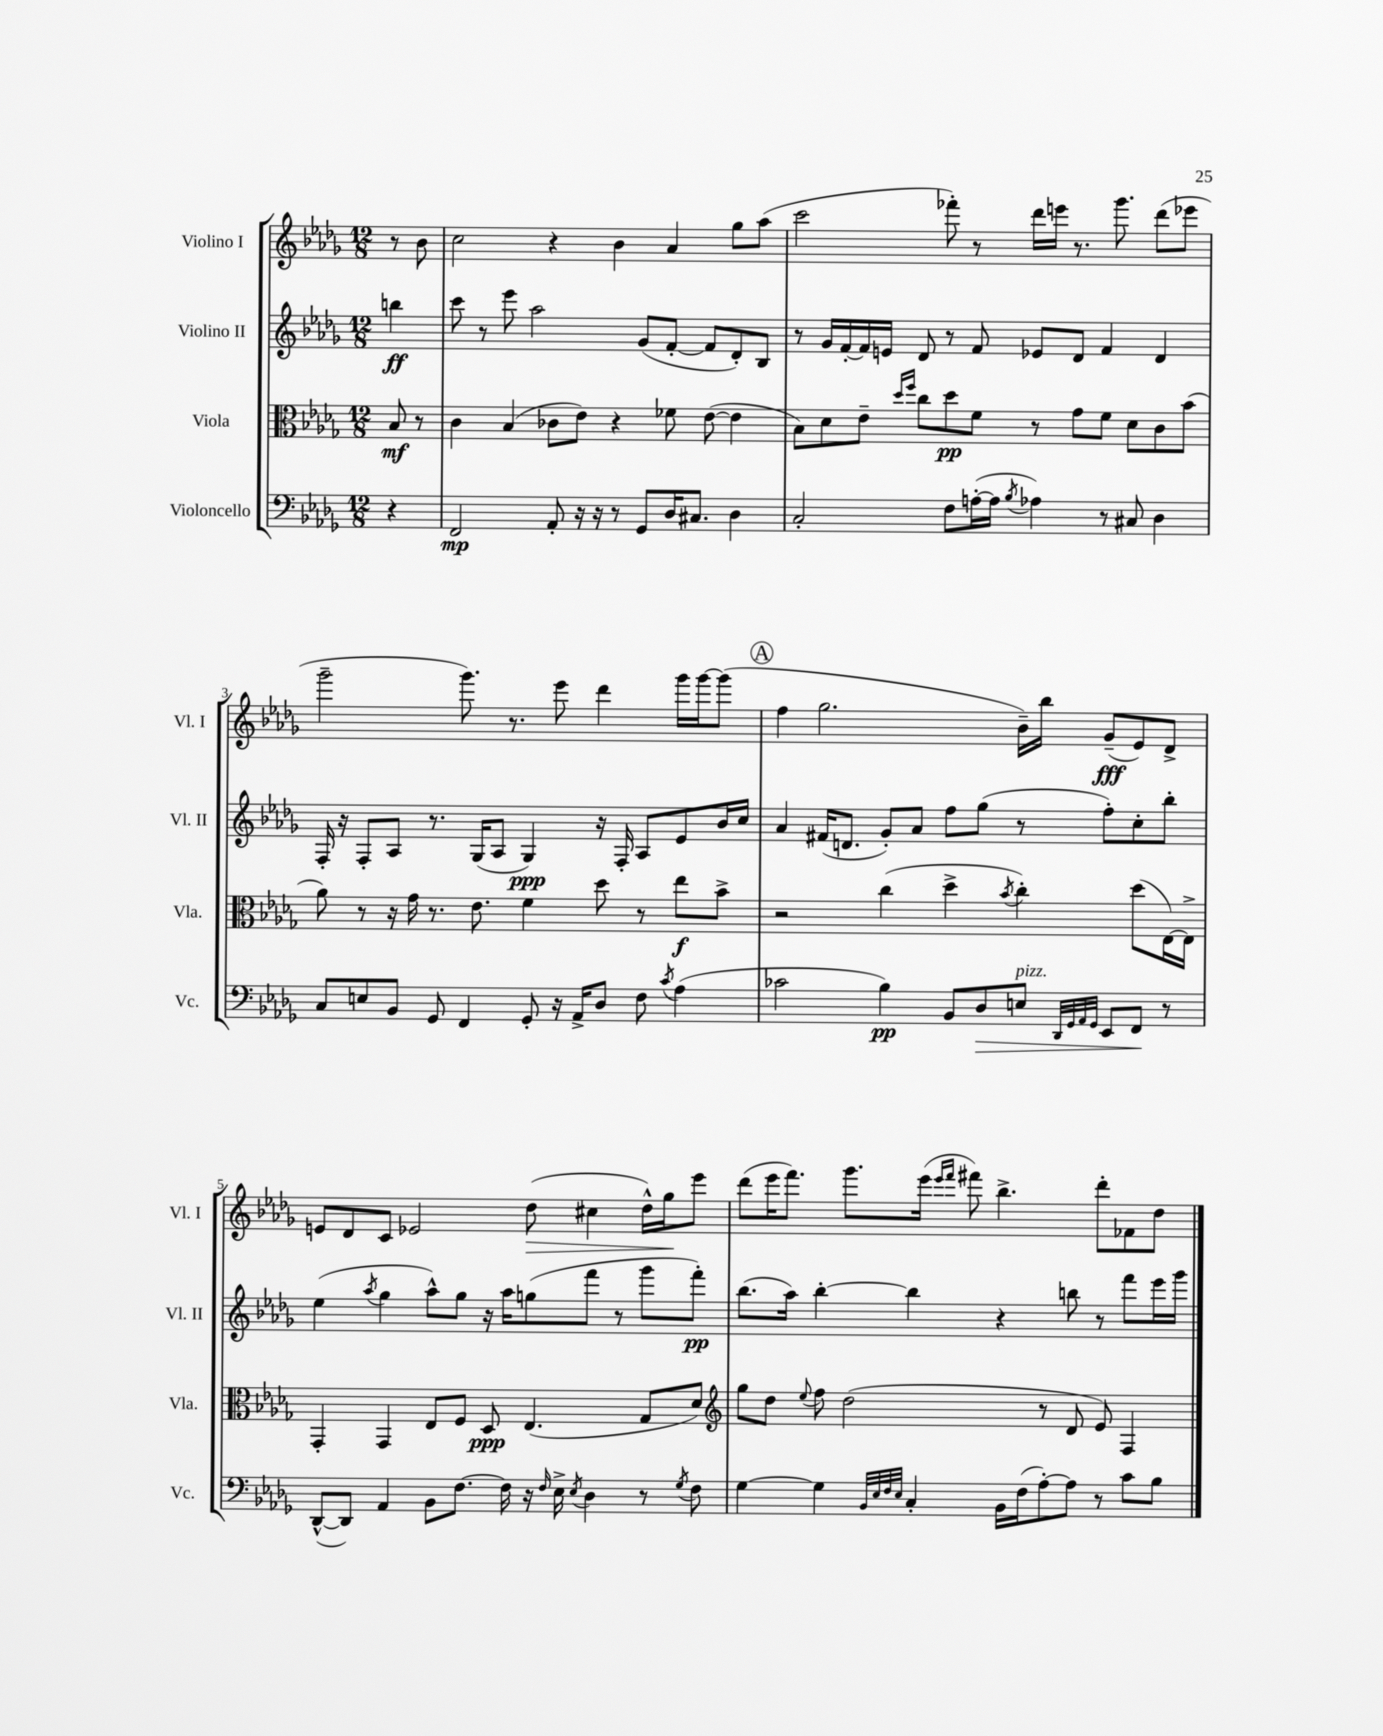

**kern	**dynam	**kern	**dynam	**kern	**dynam	**kern	**dynam
*part4	*part4	*part3	*part3	*part2	*part2	*part1	*part1
*staff4	*staff4	*staff3	*staff3	*staff2	*staff2	*staff1	*staff1
*I"Violoncello	*	*I"Viola	*	*I"Violino II	*	*I"Violino I	*
*I'Vc.	*	*I'Vla.	*	*I'Vl. II	*	*I'Vl. I	*
*clefF4	*	*clefC3	*	*clefG2	*	*clefG2	*
*k[b-e-a-d-g-]	*	*k[b-e-a-d-g-]	*	*k[b-e-a-d-g-]	*	*k[b-e-a-d-g-]	*
*M12/8	*	*M12/8	*	*M12/8	*	*M12/8	*
=	=	=	=	=	=	=	=
4r	.	8B-/	mf	4bbn\	ff	8r	.
.	.	8r	.	.	.	8b-\	.
=1	=1	=1	=1	=1	=1	=1	=1
2FF/	mp	4c\	.	8ccc\	.	2cc\	.
.	.	.	.	8r	.	.	.
.	.	(4B-/	.	8eee-\	.	.	.
.	.	.	.	2aa-\	.	.	.
8AA-'/	.	8c-X\L	.	.	.	4r	.
16r	.	8e-\J)	.	.	.	.	.
16r	.	.	.	.	.	.	.
8r	.	4r	.	.	.	4b-\	.
8GG-/L	.	.	.	(8g-/L	.	.	.
16D-/K	.	8f-X\	.	[8f'/J	.	4a-/	.
8.C#X/J	.	.	.	.	.	.	.
.	.	([8e-\	.	8f/L]	.	.	.
4D-\	.	4e-\]	.	8d-'/)	.	8gg-\L	.
.	.	.	.	8B-/J	.	(8aa-\J	.
=2	=2	=2	=2	=2	=2	=2	=2
2C'/	.	8B-\L)	.	8r	.	2ccc\	.
.	.	8d-\	.	16g-/LL	.	.	.
.	.	.	.	[16f'/	.	.	.
.	.	8e-~\J	.	16f/]	.	.	.
.	.	.	.	16en/JJ	.	.	.
.	.	16qqdd-/LL	.	.	.	.	.
.	.	16qqff/JJ	.	.	.	.	.
.	.	8cc\L	.	8d-/	.	.	.
8F\L	.	8dd-\	pp	8r	.	8fff-X'\)	.
([16An'\L	.	8f\J	.	8f/	.	8r	.
16A\JJ]	.	.	.	.	.	.	.
8qB-/	.	.	.	.	.	.	.
4A-X\)	.	8r	.	8e-X/L	.	16ddd-\LL	.
.	.	.	.	.	.	16eeen\JJ	.
.	.	8g-\L	.	8d-/J	.	8.r	.
8r	.	8f\J	.	4f/	.	.	.
.	.	.	.	.	.	8.ggg-\	.
8C#X/	.	8d-\L	.	.	.	.	.
4D-\	.	8c\	.	4d-/	.	(8ddd-\L	.
.	.	(8b-\J	.	.	.	8eee-X\J	.
!!LO:LB:g=z
=3	=3	=3	=3	=3	=3	=3	=3
8C/L	.	8a-\)	.	16F'/	.	2ggg-~\	.
.	.	.	.	16r	.	.	.
8En/	.	8r	.	8F'/L	.	.	.
8BB-/J	.	16r	.	8A-/J	.	.	.
.	.	16g-\	.	.	.	.	.
8GG-/	.	8.r	.	8.r	.	.	.
4FF/	.	.	.	.	.	8.ggg-\)	.
.	.	8.e-\	.	(16G-/KL	.	.	.
.	.	.	.	8A-/J	.	.	.
.	.	.	.	.	.	8.r	.
8GG-'/	.	4f\	.	4G-/)	ppp	.	.
16r	.	.	.	.	.	8eee-\	.
16AA-^/KL	.	.	.	.	.	.	.
8D-/J	.	8dd-\	.	16r	.	4ddd-\	.
.	.	.	.	16F'/	.	.	.
8F\	.	8r	.	8A-/L	.	.	.
8qc/	.	.	.	.	.	.	.
(4A-\	.	8ee-\L	f	8e-/	.	16ggg-\LL	.
.	.	.	.	.	.	[16ggg-\J	.
.	.	8b-^\J	.	16b-/L	.	(8ggg-\J]	.
.	.	.	.	16cc/JJ	.	.	.
!!LO:REH:place=s1:t=A
=4	=4	=4	=4	=4	=4	=4	=4
2c-X\	.	2r	.	4a-/	.	4ff\	.
.	.	.	.	(16f#X/KL	.	2.gg-\	.
.	.	.	.	8.dn/J	.	.	.
4B-\)	pp	(4cc\	.	8g-'/L)	.	.	.
.	.	.	.	8a-/J	.	.	.
8BB-/L	.	4dd-^\	.	8ff\L	.	.	.
!	!LO:HP:b	!	!	!	!	!	!
8D-/	>	.	.	(8gg-\J	.	.	.
.	.	8qb-/	.	.	.	.	.
!LO:TX:a:i:t=pizz.	!	!	!	!	!	!	!
8En/J	.	4cc'\)	.	8r	.	16b-~\LL)	.
.	.	.	.	.	.	16bb-\JJ	.
32qqDD-/LLL	.	.	.	.	.	.	.
32qqGG-/	.	.	.	.	.	.	.
32qqAA-/	.	.	.	.	.	.	.
32qqGG-/JJJ	.	.	.	.	.	.	.
8EE-/L	.	.	.	8ff'\L)	.	(8g-~/L	fff
8FF/J	.	(8dd-\L	.	8cc'\	.	8e-/)	.
8r	]	[16E-\L)	.	8bb-'\J	.	8d-^/J	.
.	.	16E-^\JJ]	.	.	.	.	.
!!LO:LB:g=z
=5	=5	=5	=5	=5	=5	=5	=5
([8DD-^^/L	.	4GG-'/	.	(4ee-\	.	8en/L	.
8DD-/J])	.	.	.	.	.	8d-/	.
.	.	.	.	8qaa-/	.	.	.
4AA-/	.	4GG-/	.	4gg-\	.	8c/J	.
.	.	.	.	.	.	2e-X/	.
8BB-\L	.	8E-/L	.	8aa-^^\L)	.	.	.
[8.F\J	.	8F/J	.	8gg-\J	.	.	.
.	.	8D-/	ppp	16r	.	.	.
16F\]	.	.	.	16aa-\KL	.	.	.
!	!	!	!	!	!	!	!LO:HP:b
16r	.	(4.E-/	.	(8ggn\	.	(8dd-\	>
16qqF/	.	.	.	.	.	.	.
16E-^\	.	.	.	.	.	.	.
8qE-/	.	.	.	.	.	.	.
4D-\	.	.	.	8fff\J	.	4cc#X\	.
.	.	.	.	8r	.	.	.
8r	.	8G-/L	.	8ggg-\L	.	16dd-^^\LL)	.
.	.	.	.	.	.	16gg-\J	.
8qG-/	.	.	.	.	.	.	.
8F\	.	8d-/J)	.	8fff'\J)	pp	8eee-\J	]
=6	=6	=6	=6	=6	=6	=6	=6
*	*	*clefG2	*	*	*	*	*
[4G-\	.	8gg-\L	.	(8.bb-\L	.	(8ddd-\L	.
.	.	8dd-\J	.	.	.	16eee-\K	.
.	.	.	.	16aa-\Jk)	.	8.fff\J)	.
.	.	8qqee-/	.	.	.	.	.
4G-\]	.	8ff\	.	[4bb-'\	.	.	.
.	.	(2dd-\	.	.	.	8.ggg-\L	.
32qqBB-/LLL	.	.	.	.	.	.	.
32qqE-/	.	.	.	.	.	.	.
32qqF/	.	.	.	.	.	.	.
32qqE-/JJJ	.	.	.	.	.	.	.
4C'/	.	.	.	4bb-\]	.	.	.
.	.	.	.	.	.	(16eee-\Jk	.
.	.	.	.	.	.	16qqeee-/LL	.
.	.	.	.	.	.	16qqfff/JJ	.
.	.	.	.	.	.	8fff#X\)	.
16BB-\LL	.	.	.	4r	.	4.bb-^\	.
(16F\J	.	.	.	.	.	.	.
[8A-'\)	.	8r	.	.	.	.	.
8A-\J]	.	8d-/	.	8bbn\	.	.	.
8r	.	8e-/)	.	8r	.	8ddd-'\L	.
8c\L	.	4F/	.	8fff\L	.	8f-X\	.
8B-\J	.	.	.	16eee-\L	.	8dd-\J	.
.	.	.	.	16ggg-\JJ	.	.	.
==	==	==	==	==	==	==	==
*-	*-	*-	*-	*-	*-	*-	*-
